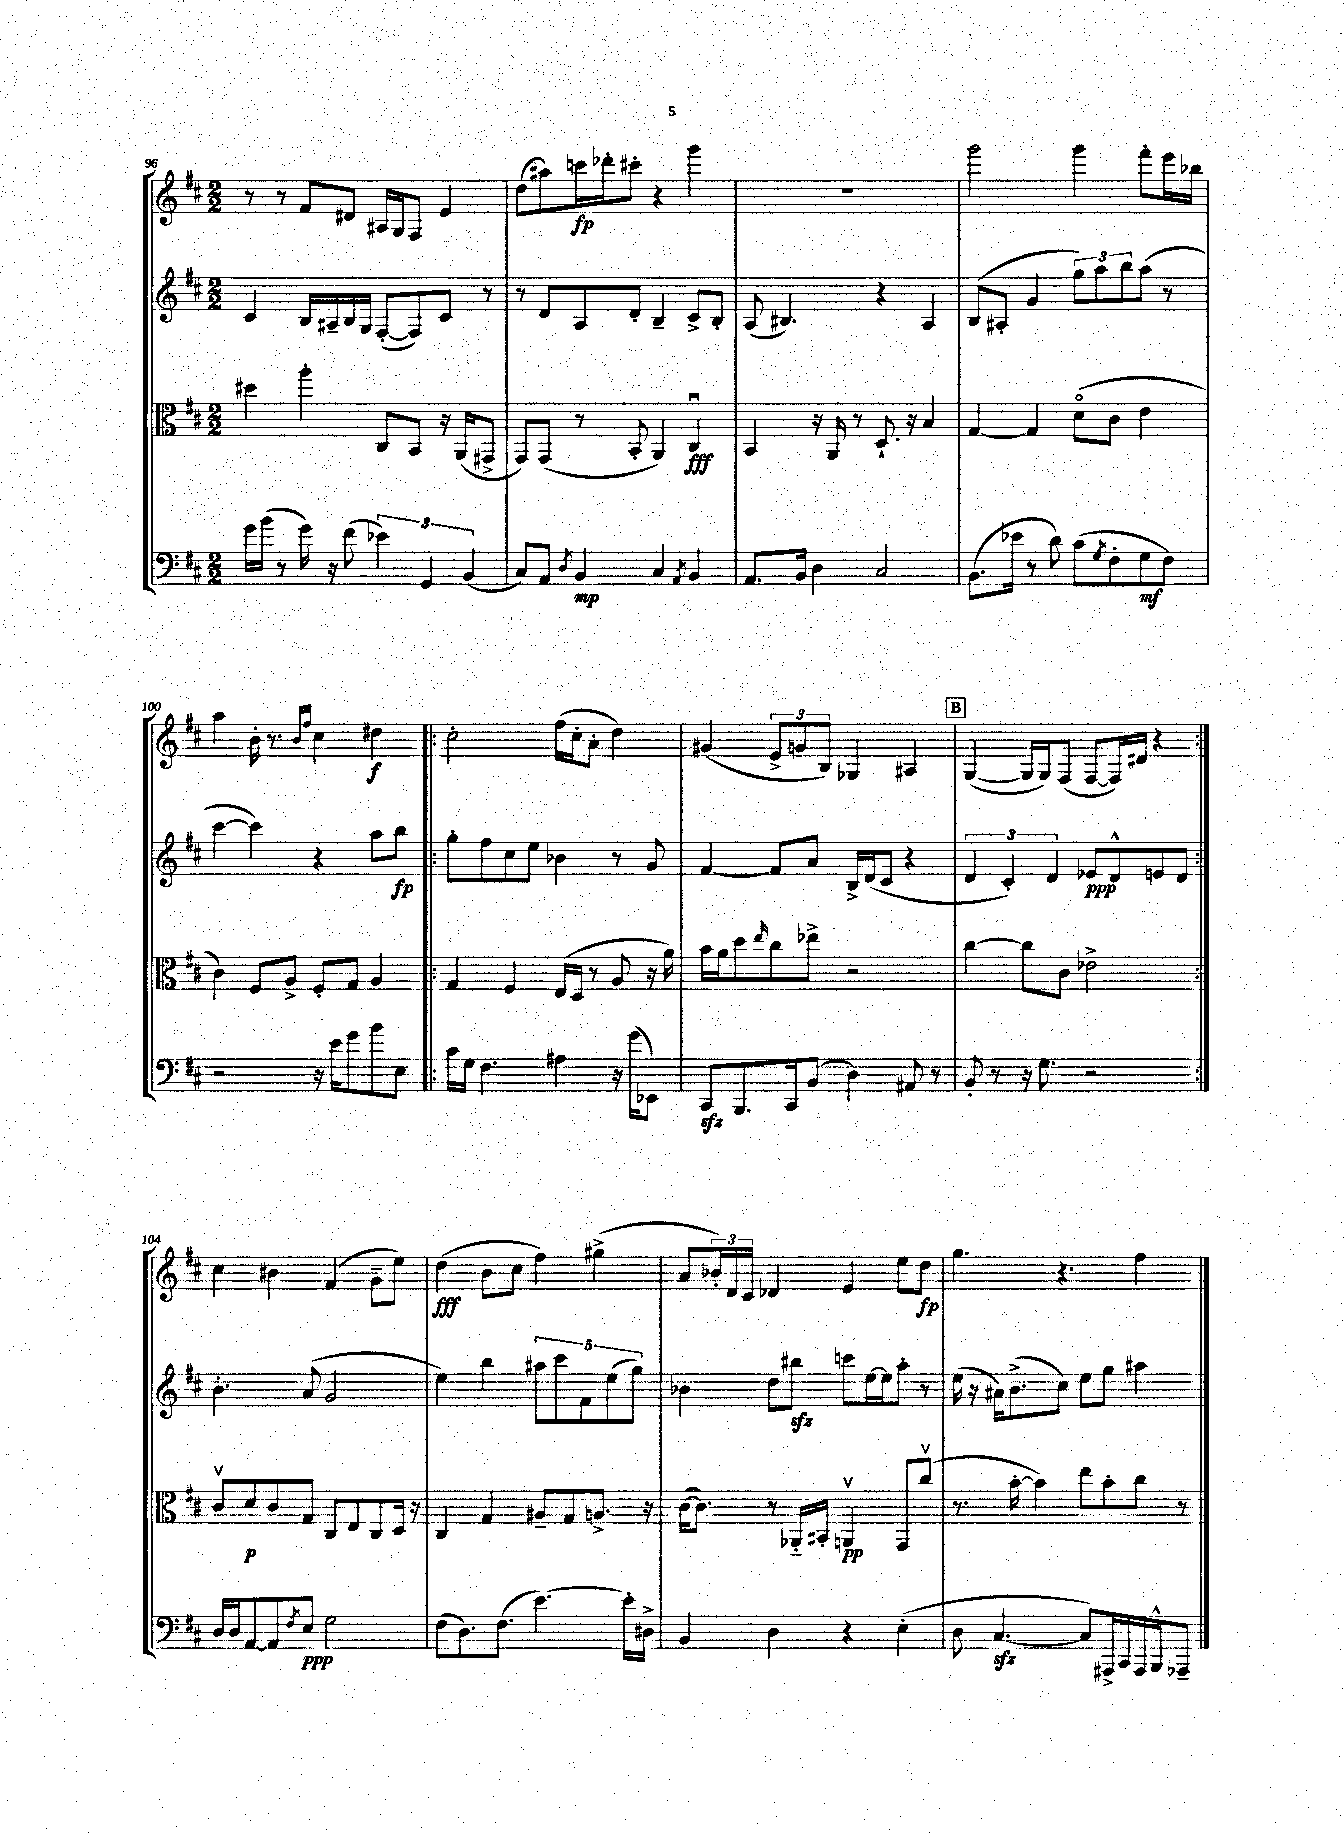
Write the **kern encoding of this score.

**kern	**kern	**kern	**kern
*staff4	*staff3	*staff2	*staff1
*clefF4	*clefC3	*clefG2	*clefG2
*k[f#c#]	*k[f#c#]	*k[f#c#]	*k[f#c#]
*M2/2	*M2/2	*M2/2	*M2/2
16g	4dd#	4c#	8r
(16b	.	.	.
8r	.	.	8r
16g)	4aa'	16B	8f#
16r	.	16A#~	.
(8f#	.	16B	8d#
.	.	16G	.
6e-)	8C#	([8F#'	16A#
.	.	.	16G
.	8BB	8F#])	8F#
6GG	.	.	.
.	16r	8c#	4e
.	(16AA	.	.
(6BB	.	.	.
.	8GG#^	8r	.
=	=	=	=
8C#)	8GG)	8r	(8dd
8AA	(8GG	8d	8aa#)
8qD	.	.	.
4BB	8r	8A	16ccc
.	.	.	16ddd-'
.	8BB'	8d'	8ccc#'
4C#	4AA)	4B~	4r
8qAA	.	.	.
4BB	4C#u	8c#^	4ggg
.	.	8B'	.
=	=	=	=
8.AA	4BB	(8A	1r
.	.	4.B#)	.
16BB	.	.	.
4D	16r	.	.
.	16AA	.	.
.	8r	.	.
2C#	8.D`	4r	.
.	16r	.	.
.	4B	4A	.
=	=	=	=
(8.BB	[4G	(8B	2ggg
.	.	8A#'	.
16e-	.	.	.
8r	4G]	4g	.
8d)	.	.	.
(8c#	(8do	12gg)	4ggg
.	.	12aa	.
8qG	.	.	.
8F#'	8c#	.	.
.	.	12bb	.
8G	4e	(8aa	8fff#'
8F#)	.	8r	16eee
.	.	.	16bb-
=	=	=	=
2r	4c#)	[4ccc#	4aa
.	8F#	4ccc#])	16b'
.	.	.	8.r
.	8A^	.	.
.	.	.	16qqb
.	.	.	16qqff#
16r	8F#'	4r	4cc#
16e	.	.	.
8g	8G	.	.
8b	4A	8aa	4dd#
8E	.	8bb	.
=!|:	=!|:	=!|:	=!|:
16c#	4G	8gg'	2cc#'
16G	.	.	.
4.F#	.	8ff#	.
.	4F#	8cc#	.
.	.	8ee	.
4A#	(16E	4b-	(16ff#
.	16D	.	16cc#'
.	8r	.	8a'
16r	8A	8r	4dd)
(16g	.	.	.
8EE-)	16r	8g	.
.	16a)	.	.
=	=	=	=
8CC#	16b	[4f#	(4g#
.	16a	.	.
8.BBB	8dd	.	.
.	16qqee	.	.
.	8cc#	8f#]	12e^
16CC#	.	.	.
.	.	.	12g
(8BB	8ee-^	8a	.
.	.	.	12B)
4D)	2r	16B^	4G-
.	.	(16d	.
.	.	8c#	.
8AA#	.	4r	4A#
8r	.	.	.
=	=	=	=
8BB'	[4cc#	6d	([4G
8r	.	.	.
.	.	6c#')	.
16r	8cc#]	.	16G]
8.G	.	.	16G)
.	.	6d	.
.	8c#	.	(8F#
2r	2e-^	8e-	[8F#
.	.	8d^^	16F#])
.	.	.	16d#
.	.	8e	4r
.	.	8d	.
=:|!	=:|!	=:|!	=:|!
16D	8c#v	4.b'	4cc#
16D	.	.	.
[8AA	8d	.	.
8AA]	8c#	.	4b#
8qF#	.	.	.
8E	8G	(8a	.
2G	8C#	2g	(4f#
.	8E	.	.
.	8C#	.	8g~
.	16D	.	8ee)
.	16r	.	.
=	=	=	=
(8F#	4C#	4ee)	(4dd
8.D)	.	.	.
.	4G	4bb	8b
(8.F#	.	.	.
.	.	.	8cc#
[4.e)	8A#~	10aa#	4ff#)
.	.	10ccc#	.
.	8G	.	.
.	.	10f#	.
.	8.A^	.	(4gg#^
.	.	(10ee	.
16e']	.	.	.
.	.	10gg)	.
16D#^	16r	.	.
=	=	=	=
4BB	([16c#	4b-	8a
.	8.c#])	.	.
.	.	.	24b-')
.	.	.	24d
.	.	.	24c#
4D	8r	8dd	4d-
.	16AA-'~	8bb#	.
.	16BB#'	.	.
4r	4AAv	8ccc	4e
.	.	[16ee	.
.	.	16ee]	.
(4E'	8GG	8aa'	8ee
.	(8cc#v	8r	8dd
=	=	=	=
8D	8.r	(16ee	4.gg
.	.	16r	.
[4.C#	.	16a#)	.
.	[16b'	(8.b^	.
.	4b])	.	.
.	.	8cc#)	4.r
8C#])	8ee	8ee	.
16AAA#^	8b'	8gg	.
16CC#	.	.	.
16AAA#	8cc#	4aa#	4ff#
16BBB^^	.	.	.
8AAA-~	8r	.	.
==	==	==	==
*-	*-	*-	*-
